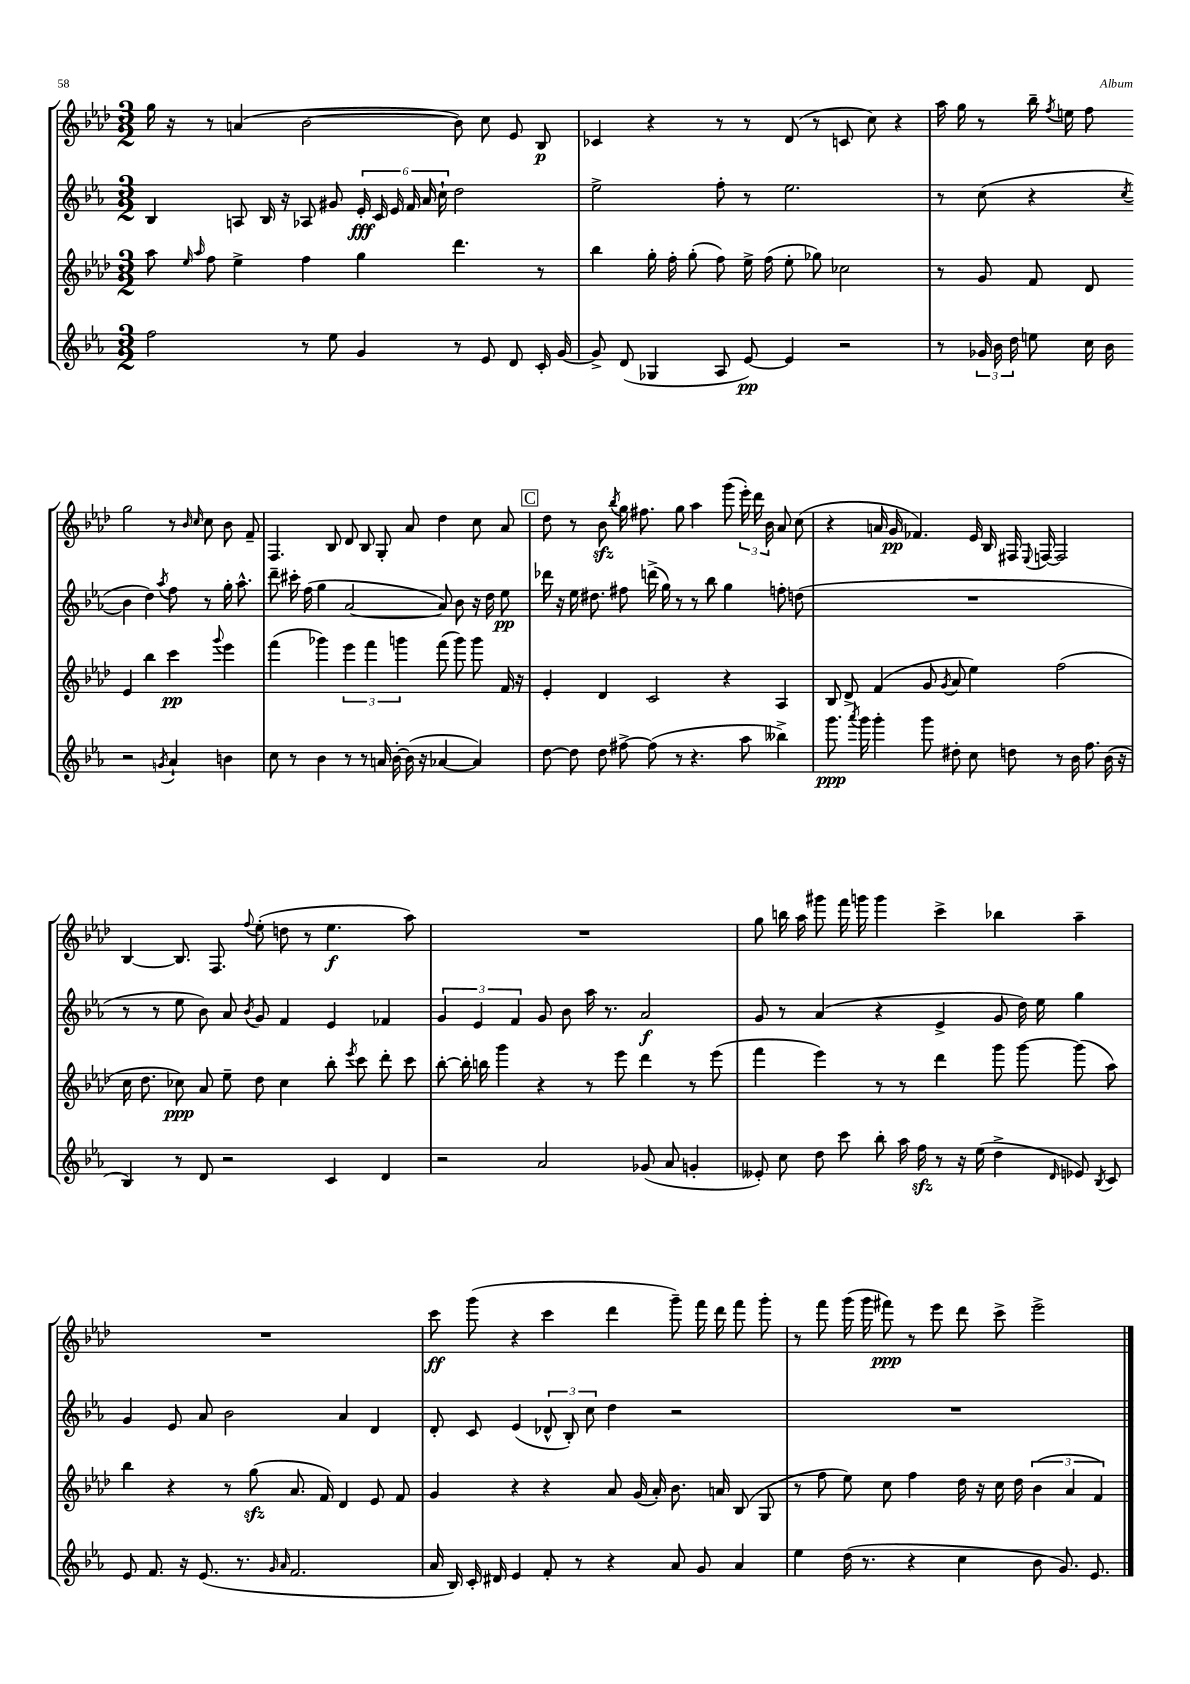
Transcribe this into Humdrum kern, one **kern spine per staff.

**kern	**kern	**kern	**kern
*staff4	*staff3	*staff2	*staff1
*clefG2	*clefG2	*clefG2	*clefG2
*k[b-e-a-]	*k[b-e-a-d-]	*k[b-e-a-]	*k[b-e-a-d-]
*M3/2	*M3/2	*M3/2	*M3/2
2ff	8aa-	4B-	16gg
.	.	.	16r
.	16qqee-	.	.
.	16qqaa-	.	.
.	8ff	.	8r
.	4ee-^	8A	(4a
.	.	16B-	.
.	.	16r	.
8r	4ff	8A-	[2b-
8ee-	.	8g#	.
4g	4gg	24e-'	.
.	.	24c	.
.	.	24e-	.
.	.	24f	.
.	.	24a-	.
.	.	24cc`	.
8r	4.ddd-	2dd	8b-])
8e-	.	.	8cc
8d	.	.	8e-
16c'	8r	.	8B-
[16g	.	.	.
=	=	=	=
8g^]	4bb-	2ee-^	4c-
(8d	.	.	.
4G-	16gg'	.	4r
.	16ff'	.	.
.	(8gg'	.	.
8A-	8ff)	8ff'	8r
[8e-)	16ee-^	8r	8r
.	(16ff	.	.
4e-]	8ee-'	2.ee-	(8d-
.	8gg-)	.	8r
2r	2cc-	.	8c
.	.	.	8cc)
.	.	.	4r
=	=	=	=
8r	8r	8r	16aa-
.	.	.	16gg
24g-	8g	(8cc	8r
24b-	.	.	.
24dd	.	.	.
8ee	8f	4r	16bb-~
.	.	.	8qff
.	.	.	16ee
16cc	8d-	.	8ff
16b-	.	.	.
.	.	8qcc	.
2r	4e-	4b-	2gg
.	4bb-	4dd)	.
8qg	.	8qaa-	.
4a-`	4ccc	8ff	8r
.	.	.	16qqb-
.	.	.	16qqcc
.	.	8r	8cc
.	8qqggg	.	.
4b	4eee-	16gg'	8b-
.	.	8.aa-^^	.
.	.	.	8f~
=	=	=	=
8cc	(4fff	8ddd~	4.F
8r	.	16ccc#'	.
.	.	(16ff	.
4b-	4ggg-)	4gg	.
.	.	.	8B-
8r	6eee-	[2a-	8d-
8r	.	.	8B-
.	6fff	.	.
16a	.	.	8G'
[16b-'	.	.	.
.	6ggg	.	.
(16b-]	.	.	8a-
16r	.	.	.
[4a-	(8fff	8a-])	4dd-
.	8ggg)	8b-	.
4a-])	8ggg	16r	8cc
.	.	16dd	.
.	16f	8ee-	8a-
.	16r	.	.
=	=	=	=
[8dd	4e-'	16ddd-	8dd-
.	.	16r	.
8dd]	.	16ee-	8r
.	.	8.dd#	.
8dd	4d-	.	8b-
.	.	.	8qbb-
[8ff#^	.	8ff#	16gg
.	.	.	8.ff#
(8ff#]	2c	(16ddd^	.
.	.	16gg)	.
8r	.	8r	8gg
4.r	.	8r	4aa-
.	.	8bb-	.
.	4r	4gg	(8ggg
8aa-	.	.	24eee-')
.	.	.	24ddd-
.	.	.	24b-
4bb--^)	4A-	8ff'	8a-
.	.	(8dd	(8cc
=	=	=	=
8.ggg	8B-	1.r	4r
.	8d-^	.	.
8qaaa-	.	.	.
16ggg	.	.	.
4ggg'	(4f	.	16a
.	.	.	16g
.	.	.	4.f-)
8ggg	8g	.	.
.	8qg	.	.
8dd#'	8a-	.	.
8cc	4ee-)	.	16e-
.	.	.	16B-
8dd	.	.	16F#
.	.	.	8qqE-
.	.	.	[16F
8r	(2ff	.	2F]
16b-	.	.	.
8.ff	.	.	.
(16b-	.	.	.
16r	.	.	.
=	=	=	=
4B-)	16cc	8r	[4B-
.	8.dd-	.	.
.	.	8r	.
8r	8cc-)	8ee-	8.B-]
8d	8a-	8b-)	.
.	.	.	8.F
2r	8ee-~	8a-	.
.	.	8qb-	8qqff
.	8dd-	8g	(8ee-'
.	4cc-	4f	8dd
.	.	.	8r
4c	8bb-'	4e-	4.ee-
.	8qeee-	.	.
.	8ccc	.	.
4d	8ddd-'	4f-	.
.	8ccc	.	8aa-)
=	=	=	=
2r	[8bb-'	6g	1.r
.	16bb-']	.	.
.	.	6e-	.
.	16bb	.	.
.	4ggg	.	.
.	.	6f	.
2a-	4r	8g	.
.	.	8b-	.
.	8r	16aa-	.
.	.	8.r	.
.	8eee-	.	.
(8g-	4ddd-	2a-	.
8a-	.	.	.
4g'	8r	.	.
.	(8eee-	.	.
=	=	=	=
8e--')	4fff	8g	8gg
8cc	.	8r	16bb
.	.	.	16aa-
8dd	4eee-)	(4a-	8ggg#
8ccc	.	.	16fff
.	.	.	16ggg
8bb-'	8r	4r	4ggg
16aa-	8r	.	.
16ff	.	.	.
8r	4ddd-	4e-^	4ccc^
16r	.	.	.
(16ee-	.	.	.
4dd^	8ggg	8g	4bb-
.	[8ggg	16dd)	.
.	.	16ee-	.
16qqd	.	.	.
8e-)	(8ggg]	4gg	4aa-~
8qB-	.	.	.
8c	8aa-)	.	.
=	=	=	=
8e-	4bb-	4g	1.r
8.f	.	.	.
.	4r	8e-	.
16r	.	.	.
(8.e-	.	8a-	.
.	8r	2b-	.
8.r	.	.	.
.	(8gg	.	.
16qqg	.	.	.
16qqa-	.	.	.
2.f	8.a-	.	.
.	16f)	.	.
.	4d-	4a-	.
.	8e-	4d	.
.	8f	.	.
=	=	=	=
16a-	4g	8d'	8ccc
16B-)	.	.	.
16c'	.	8c	(8ggg
16d#	.	.	.
4e-	4r	(4e-	4r
8f'	4r	12d-^^	4ccc
.	.	12B-')	.
8r	.	.	.
.	.	12cc	.
4r	8a-	4dd	4ddd-
.	(16g	.	.
.	16a-')	.	.
8a-	8.b-	2r	8ggg~)
8g	.	.	16fff
.	16a	.	16ddd-
4a-	(8B-	.	8fff
.	8G	.	8ggg'
=	=	=	=
4ee-	8r	1.r	8r
.	8ff	.	8fff
(16dd	8ee-)	.	(16ggg
8.r	.	.	16ggg
.	8cc	.	8fff#)
4r	4ff	.	8r
.	.	.	8eee-
4cc	16dd-	.	8ddd-
.	16r	.	.
.	16cc	.	8ccc^
.	16dd-	.	.
8b-	(6b-	.	2eee-^
8.g)	.	.	.
.	6a-	.	.
8.e-	.	.	.
.	6f)	.	.
==	==	==	==
*-	*-	*-	*-
